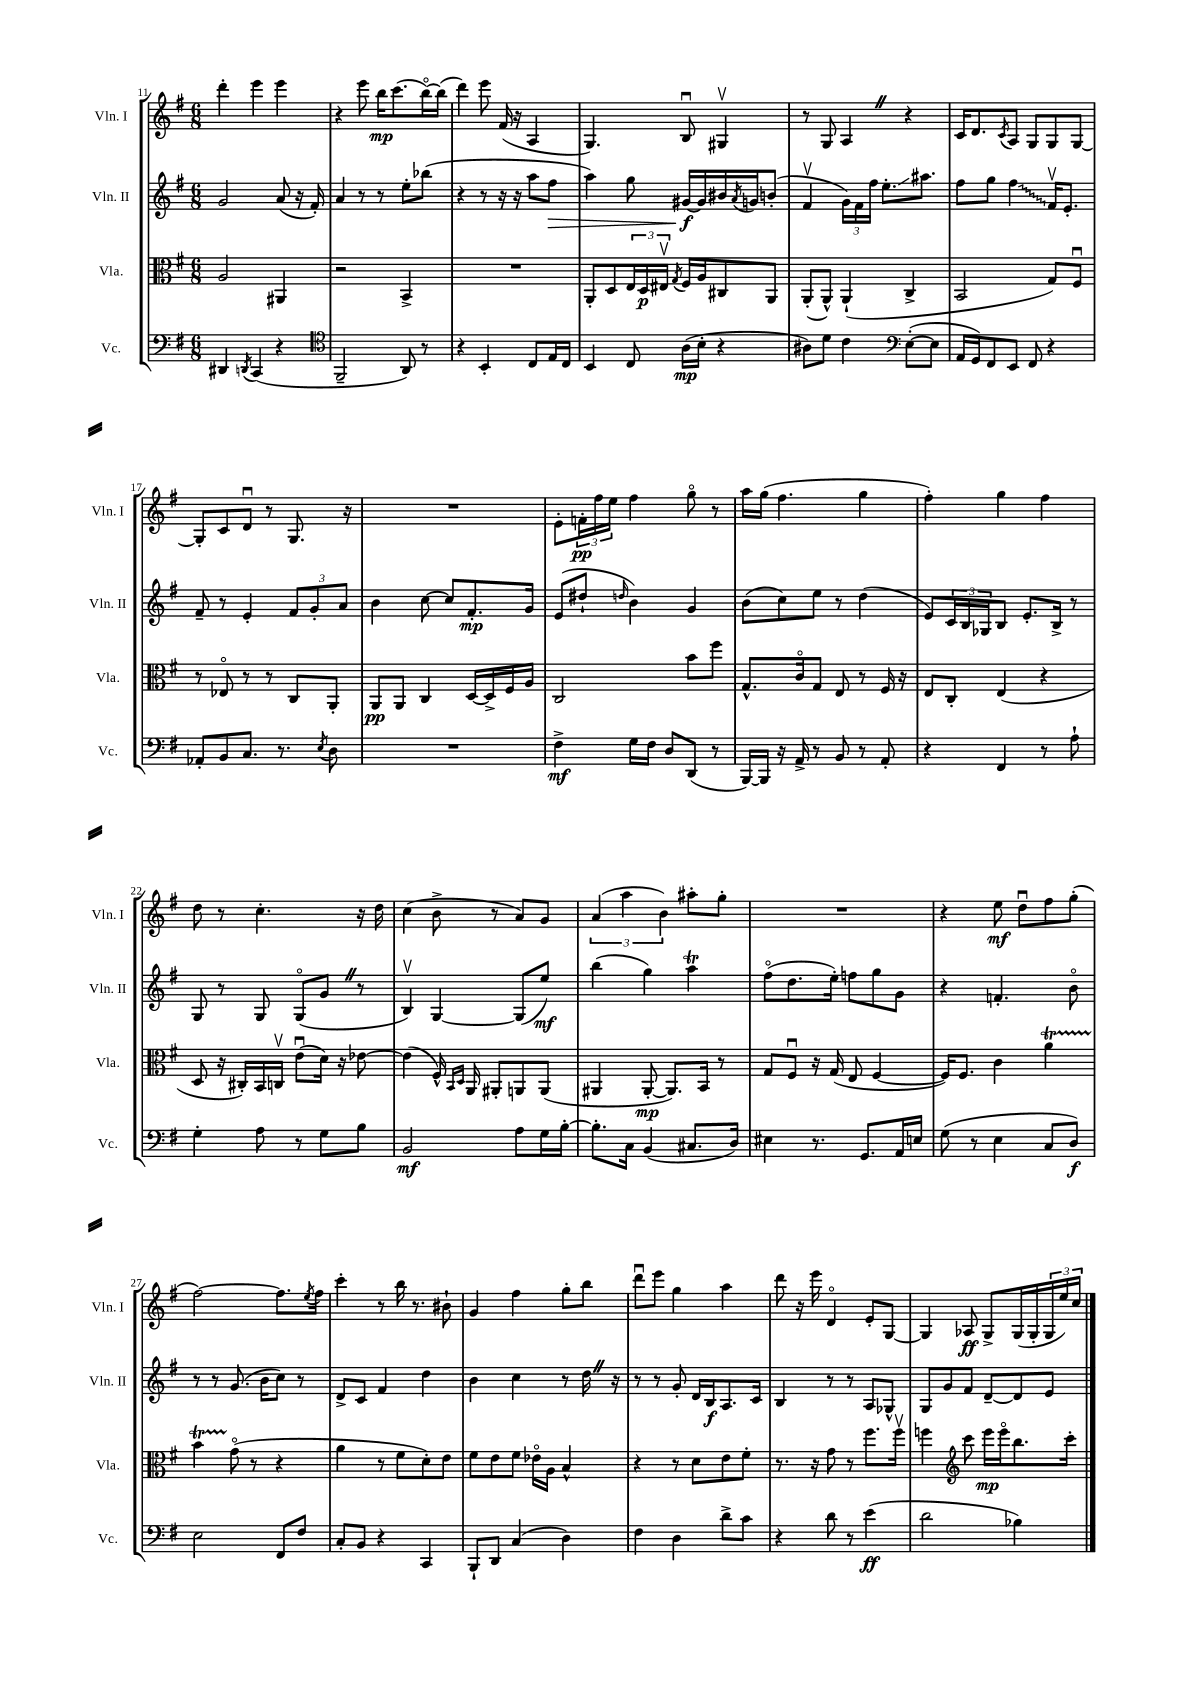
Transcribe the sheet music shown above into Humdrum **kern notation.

**kern	**kern	**kern	**kern
*staff4	*staff3	*staff2	*staff1
*clefF4	*clefC3	*clefG2	*clefG2
*k[f#]	*k[f#]	*k[f#]	*k[f#]
*M6/8	*M6/8	*M6/8	*M6/8
4DD#	2A	2g	4ddd'
8qDD	.	.	.
(4CC	.	.	4eee
4r	4AA#	(8a	4eee
.	.	16r	.
.	.	16f#')	.
=	=	=	=
*clefC4	*	*	*
2FF#~	2r	4a	4r
.	.	8r	8eee
.	.	8r	16bb
.	.	.	(8.ccc
8AA)	4BB^	8ee'	.
8r	.	(8bb-	[16bbo)
.	.	.	(16bb]
=	=	=	=
4r	2.r	4r	4ddd)
4BB'	.	8r	8eee
.	.	16r	(16f#
.	.	16r	16r
8C	.	8aa	4A
16E	.	8ff#	.
16C	.	.	.
=	=	=	=
4BB	8AA'	4aa)	4.G)
.	8D	.	.
8C	24E	8gg	.
.	24D	.	.
.	24E#v	.	.
.	8qG	.	.
(16A	16F#	[16g#	8Bu
16B'	16A	16g#]	.
4r	8C#	16b#	4G#v
.	.	8qa	.
.	.	16g	.
.	8AA	(8b'	.
=	=	=	=
8A#)	(8AA'	4f#v	8r
8d	8AA^^)	.	8G
4c	(4AA`	24g)	4A
.	.	24f#	.
.	.	24ff#	.
.	.	8.ee'	.
*clefF4	*	*	*
([8E'	4C^	.	4r
.	.	8.aa#	.
8E]	.	.	.
=	=	=	=
16AA	2BB	8ff#	16c
16GG)	.	.	8.d
8FF#	.	8gg	.
.	.	.	8qc
8EE	.	4ff#	8A
8FF#	.	.	8G
4r	8G)	16f#v	8G
.	.	8.e'	.
.	8F#u	.	[8G
=	=	=	=
8AA-'	8r	8f#~	8G']
8BB	8E-o	8r	8c
8.C	8r	4e'	8du
.	8r	.	8r
8.r	.	.	.
.	8C	12f#	8.G
.	.	12g'	.
8qE	.	.	.
8D	8AA'	.	.
.	.	12a	.
.	.	.	16r
=	=	=	=
2.r	8AA	4b	2.r
.	8AA	.	.
.	4C	[8cc	.
.	.	8cc]	.
.	[16D	8.f#'	.
.	16D^]	.	.
.	16F#	.	.
.	16A	16g	.
=	=	=	=
4F#^	2C	(8e	8e'
.	.	8dd#`	24f'
.	.	.	24ff#
.	.	.	24ee
.	.	16qqdd	.
16G	.	4b)	4ff#
16F#	.	.	.
8D	.	.	.
(8DD	8b	4g	8ggo
8r	8ff#	.	8r
=	=	=	=
[16BBB)	8.G^^	(8b	16aa
16BBB]	.	.	(16gg
16r	.	8cc)	4.ff#
16AA^	16co	.	.
8r	8G	8ee	.
8BB	8E	8r	.
8r	8r	(4dd	4gg
8AA'	16F#	.	.
.	16r	.	.
=	=	=	=
4r	8E	8e)	4ff#')
.	8C'	24c	.
.	.	24B	.
.	.	24G-	.
4FF#	(4E	8B	4gg
.	.	8.e'	.
8r	4r	.	4ff#
.	.	16B^	.
8A`	.	8r	.
=	=	=	=
4G'	8D	8G	8dd
.	16r	8r	8r
.	16C#')	.	.
8A	16BB	8G	4.cc'
.	16Cv	.	.
8r	(8eu	(8Go	.
8G	16d)	8g	.
.	16r	.	.
8B	[8e-	8r	16r
.	.	.	16dd
=	=	=	=
2BB	(4e-]	4Bv)	(4cc
.	16F#^^)	[4G	8b^
.	16qqBB	.	.
.	16qqD	.	.
.	16AA	.	.
.	8AA#'	.	8r
8A	8AA	(8G]	8a)
16G	(8AA	8ee)	8g
[16B'	.	.	.
=	=	=	=
8.B']	4AA#	(4bb	(6a
.	.	.	6aa
16C	.	.	.
(4BB	[8AA#'	4gg)	.
.	.	.	6b)
.	8.AA#])	.	.
8.C#	.	4aa	8aa#'
.	16BB	.	.
.	8r	.	8gg'
16D)	.	.	.
=	=	=	=
4E#	8G	(8ff#o	2.r
.	8F#u	8.dd	.
8.r	16r	.	.
.	(16G	16ee')	.
.	8E	8ff	.
8.GG	.	.	.
.	[4F#	8gg	.
16AA	.	8g	.
16E	.	.	.
=	=	=	=
(8G	16F#])	4r	4r
.	8.F#	.	.
8r	.	.	.
4E	4c	4.f'	8ee
.	.	.	8ddu
8C	4a	.	8ff#
8D)	.	8bo	(8gg'
=	=	=	=
2E	4b	8r	[2ff#)
.	.	8r	.
.	(8go	(8.g	.
.	8r	.	.
.	.	16b	.
8FF#	4r	8cc)	8.ff#]
8F#	.	8r	.
.	.	.	8qee
.	.	.	16ff#
=	=	=	=
8C'	4a	8d^	4ccc'
8BB	.	8c	.
4r	8r	4f#	8r
.	8f#	.	16bb
.	.	.	8.r
4CC	8d')	4dd	.
.	8e	.	8b#`
=	=	=	=
8BBB`	8f#	4b	4g
8DD	8e	.	.
(4C	8f#	4cc	4ff#
.	16e-o	.	.
.	16A	.	.
4D)	4B^^	8r	8gg'
.	.	16dd	8bb
.	.	16r	.
=	=	=	=
4F#	4r	8r	8dddu
.	.	8r	8eee
4D	8r	8g'	4gg
.	8d	16d	.
.	.	16B	.
8d^	8e	8.A	4aa
8c	8f#'	.	.
.	.	16c	.
=	=	=	=
4r	8.r	4B	8ddd
.	.	.	16r
.	16r	.	16eee
8d	8g	8r	4do
8r	8r	8r	.
(4e	8.ff#	8A	8e'
.	.	8G-^^	[8G
.	16ff#v	.	.
=	=	=	=
2d	4ff	8G	4G]
.	.	8g	.
*	*clefG2	*	*
.	8ccc	8f#	8A-
.	16eee	[8d~	8G^
.	16eeeo	.	.
4B-)	8.bb	8d]	(16G
.	.	.	16G'
.	.	8e	24G
.	.	.	24ee)
.	16ccc'	.	.
.	.	.	24cc
==	==	==	==
*-	*-	*-	*-
